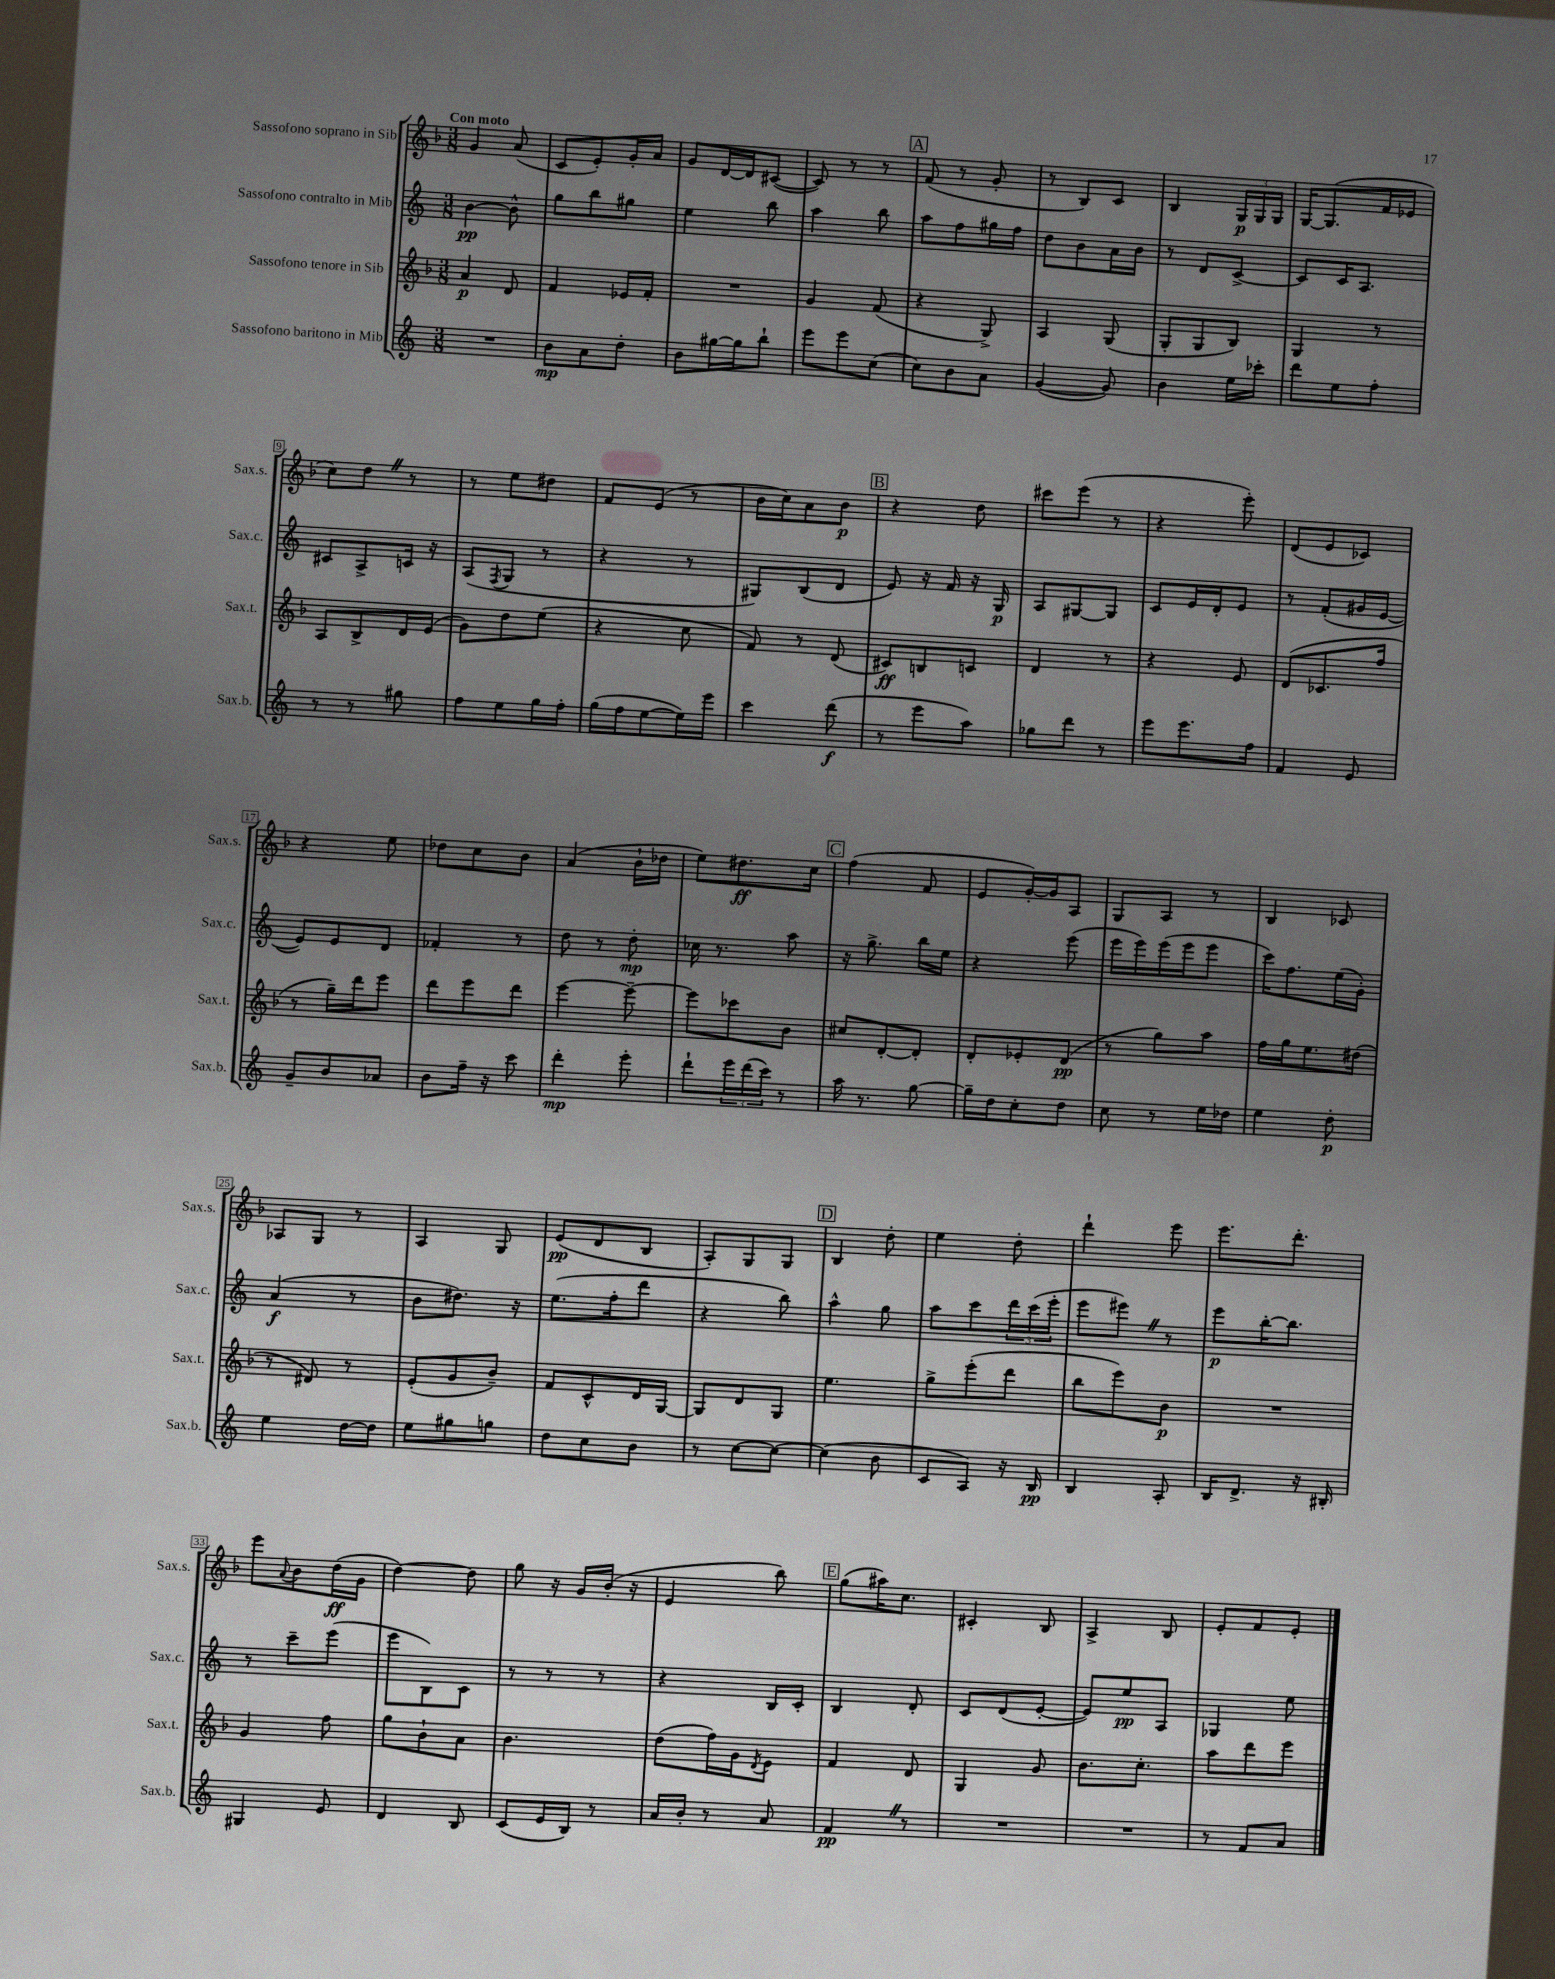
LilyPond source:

<<
\new StaffGroup <<
\new Staff = "s0" \with { instrumentName = "Sassofono soprano in Sib" shortInstrumentName = "Sax.s." } {
    \clef treble \key f \major \numericTimeSignature \time 3/8 \tempo "Con moto"
    g'4 a'8( |
    c'8 e'8-.) g'16-. a'16 |
    g'8 d'16~ d'16 cis'8~( |
    cis'8) r8 r8 |
    \mark \markup { \box "A" } f'8( r8 g'8-. |
    r8 bes8) c'8 |
    bes4 \tuplet 3/2 { g16\p g16 g16 } |
    g16~ g8.( f'16 ees'16 |
    c''8) d''8 \once \override BreathingSign.text = \markup { \musicglyph "scripts.caesura.straight" } \breathe r8 |
    r8 e''8 dis''8 |
    f'8 e'8( r8 |
    bes'16 c''16) a'8 bes'8\p |
    \mark \markup { \box "B" } r4 d''8 |
    cis'''8 e'''8( r8 |
    r4 e'''8-.) |
    d'8( e'8 ces'8) |
    r4 e''8 |
    des''8 c''8 bes'8 |
    a'4( bes'16-! des''16 |
    e''8) dis''8.\ff c''16 |
    \mark \markup { \box "C" } f''4( f'8 |
    e'8 g'16~-.) g'16 a8 |
    g8 a8 r8 |
    bes4 ces'8 |
    aes8 g8 r8 |
    a4 g8 |
    e'8\pp( d'8 bes8 |
    a8-.) g8 g8 |
    \mark \markup { \box "D" } bes4 d''8-. |
    e''4 d''8-. |
    d'''4-! e'''8 |
    e'''8. d'''8.-. |
    e'''8 \appoggiatura { a'8 } bes'8 d''16\ff( g'16 |
    d''4~) d''8 |
    g''8 r16 g'16 bes'16-.( r16 |
    e'4 bes''8) |
    \mark \markup { \box "E" } g''8( ais''16) c''8. |
    cis'4-. bes8 |
    a4-> bes8 |
    e'8-. f'8 e'8-. \bar "|." |
}
\new Staff = "s1" \with { instrumentName = "Sassofono contralto in Mib" shortInstrumentName = "Sax.c." } {
    \clef treble \key c \major \numericTimeSignature \time 3/8
    b'4~\pp b'8-^ |
    g''8 b''8 gis''8 |
    e''4 b''8 |
    a''4 b''8 |
    \mark \markup { \box "A" } a''8 f''8 gis''16 f''16 |
    d''8 b'8 a'16 b'16 |
    r8 d'8 c'8~-> |
    c'8 c'16 a8. |
    cis'8 a8-> c'16 r16 |
    a8( \acciaccatura { f8 } g8 r8 |
    r4 r8 |
    gis8) b8( d'8 |
    \mark \markup { \box "B" } e'8) r16 f'16 r16 g16\p |
    a8 gis8~ gis8 |
    c'8 e'16 d'16-. e'8 |
    r8 f'8-.( gis'16 e'16~ |
    e'8) e'8 d'8 |
    fes'4-. r8 |
    d''8 r8 d''8-.\mp |
    ces''16 r8. a''8 |
    \mark \markup { \box "C" } r16 g''8.-> b''16 e''16 |
    r4 e'''8( |
    e'''16 e'''16) e'''16( e'''16 e'''8 |
    c'''16) f''8. e''16( g'16-.) |
    a'4\f( r8 |
    b'8 dis''8.) r16 |
    e''8.( f''16-. d'''8 |
    r4 b''8) |
    \mark \markup { \box "D" } a''4-^ g''8 |
    a''8 c'''8 \tuplet 3/2 { d'''16 c'''16( e'''16-. } |
    e'''8 eis'''8) \once \override BreathingSign.text = \markup { \musicglyph "scripts.caesura.straight" } \breathe r8 |
    e'''8\p b''16~-. b''8. |
    r8 c'''8-- e'''8( |
    e'''8 b8) c'8 |
    r8 r8 r8 |
    r4 b16 c'16-. |
    \mark \markup { \box "E" } b4 d'8-. |
    c'8 d'8( e'8~-. |
    e'8) e''8\pp a8 |
    ges4 e''8 \bar "|." |
}
\new Staff = "s2" \with { instrumentName = "Sassofono tenore in Sib" shortInstrumentName = "Sax.t." } {
    \clef treble \key f \major \numericTimeSignature \time 3/8
    a'4\p d'8 |
    f'4 ees'16 f'16-. |
    R4. |
    g'4 f'8( |
    \mark \markup { \box "A" } r4 g8->) |
    a4 g8( |
    g8-. g8 bes8) |
    g4 r8 |
    a8 bes8-> d'16 e'16( |
    g'8) d''8 e''8( |
    r4 c''8 |
    f'8) r8 d'8( |
    \mark \markup { \box "B" } cis'8\ff) b8 c'8 |
    d'4 r8 |
    r4 e'8 |
    d'8( ces'8. f''16 |
    r8 g''16--) d'''16 e'''8 |
    d'''8 e'''8 d'''8 |
    e'''4~ e'''8~-- |
    e'''8 ces'''8 bes'8 |
    \mark \markup { \box "C" } cis''8 d'8~-. d'8-. |
    d'8-. ees'8-. d'8\pp( |
    r8 g''8) a''8 |
    f''16 g''16 e''8. dis''16( |
    r8 dis'8) r8 |
    e'8-.( g'8 bes'8--) |
    f'8 c'8-^ d'16 g16~ |
    g8 d'8 g8 |
    \mark \markup { \box "D" } e''4. |
    g''8-> e'''8-.( d'''8 |
    bes''8 e'''8) bes'8\p |
    R4. |
    g'4 f''8 |
    g''8 bes'8-! a'8 |
    bes'4. |
    d''8( f''16) g'16 \acciaccatura { d'8 } e'8 |
    \mark \markup { \box "E" } f'4 d'8 |
    g4 g'8 |
    bes'8. c''8.-. |
    a''8 d'''8 e'''8 \bar "|." |
}
\new Staff = "s3" \with { instrumentName = "Sassofono baritono in Mib" shortInstrumentName = "Sax.b." } {
    \clef treble \key c \major \numericTimeSignature \time 3/8
    R4. |
    b'8\mp a'8 d''8-. |
    b'8 gis''16~ gis''16 b''8-! |
    e'''8 e'''8 c''8( |
    \mark \markup { \box "A" } c''8) b'8 a'8 |
    g'4~( g'8) |
    b'4 e''16 ces'''16-. |
    d'''8 e''8 f''8-. |
    r8 r8 gis''8 |
    f''8 e''8 g''16 f''16-. |
    g''16( f''16 e''8~ e''16) e'''16 |
    c'''4 d'''8\f( |
    \mark \markup { \box "B" } r8 e'''8 a''8) |
    ges''8 d'''8 r8 |
    e'''8 e'''8. f''16 |
    f'4 e'8 |
    g'8-- b'8 aes'8 |
    b'8 f''16-- r16 c'''8 |
    d'''4-.\mp e'''8-. |
    d'''8-! \tuplet 3/2 { e'''16 d'''16( c'''16) } r8 |
    \mark \markup { \box "C" } a''16 r8. g''8~ |
    g''16-- d''16 c''8-. d''8 |
    c''8 r8 e''16 des''16 |
    e''4 d''8-.\p |
    e''4 d''16~ d''16 |
    e''8 gis''8 g''8 |
    d''8 c''8 b'8 |
    r8 c''8~ c''8~ |
    \mark \markup { \box "D" } c''4( b'8 |
    c'8 a8) r16 b16\pp |
    b4 a8-. |
    b16 d'8.-> r16 bis16-. |
    gis4 e'8 |
    d'4 b8 |
    c'8( e'16 b16) r8 |
    a'16 b'16-. r8 a'8 |
    \mark \markup { \box "E" } f'4\pp \once \override BreathingSign.text = \markup { \musicglyph "scripts.caesura.straight" } \breathe r8 |
    R4. |
    R4. |
    r8 f'8 a'8 \bar "|." |
}
>>
>>
\layout { \context { \Score \override BarNumber.stencil = #(make-stencil-boxer 0.1 0.3 ly:text-interface::print) } }
